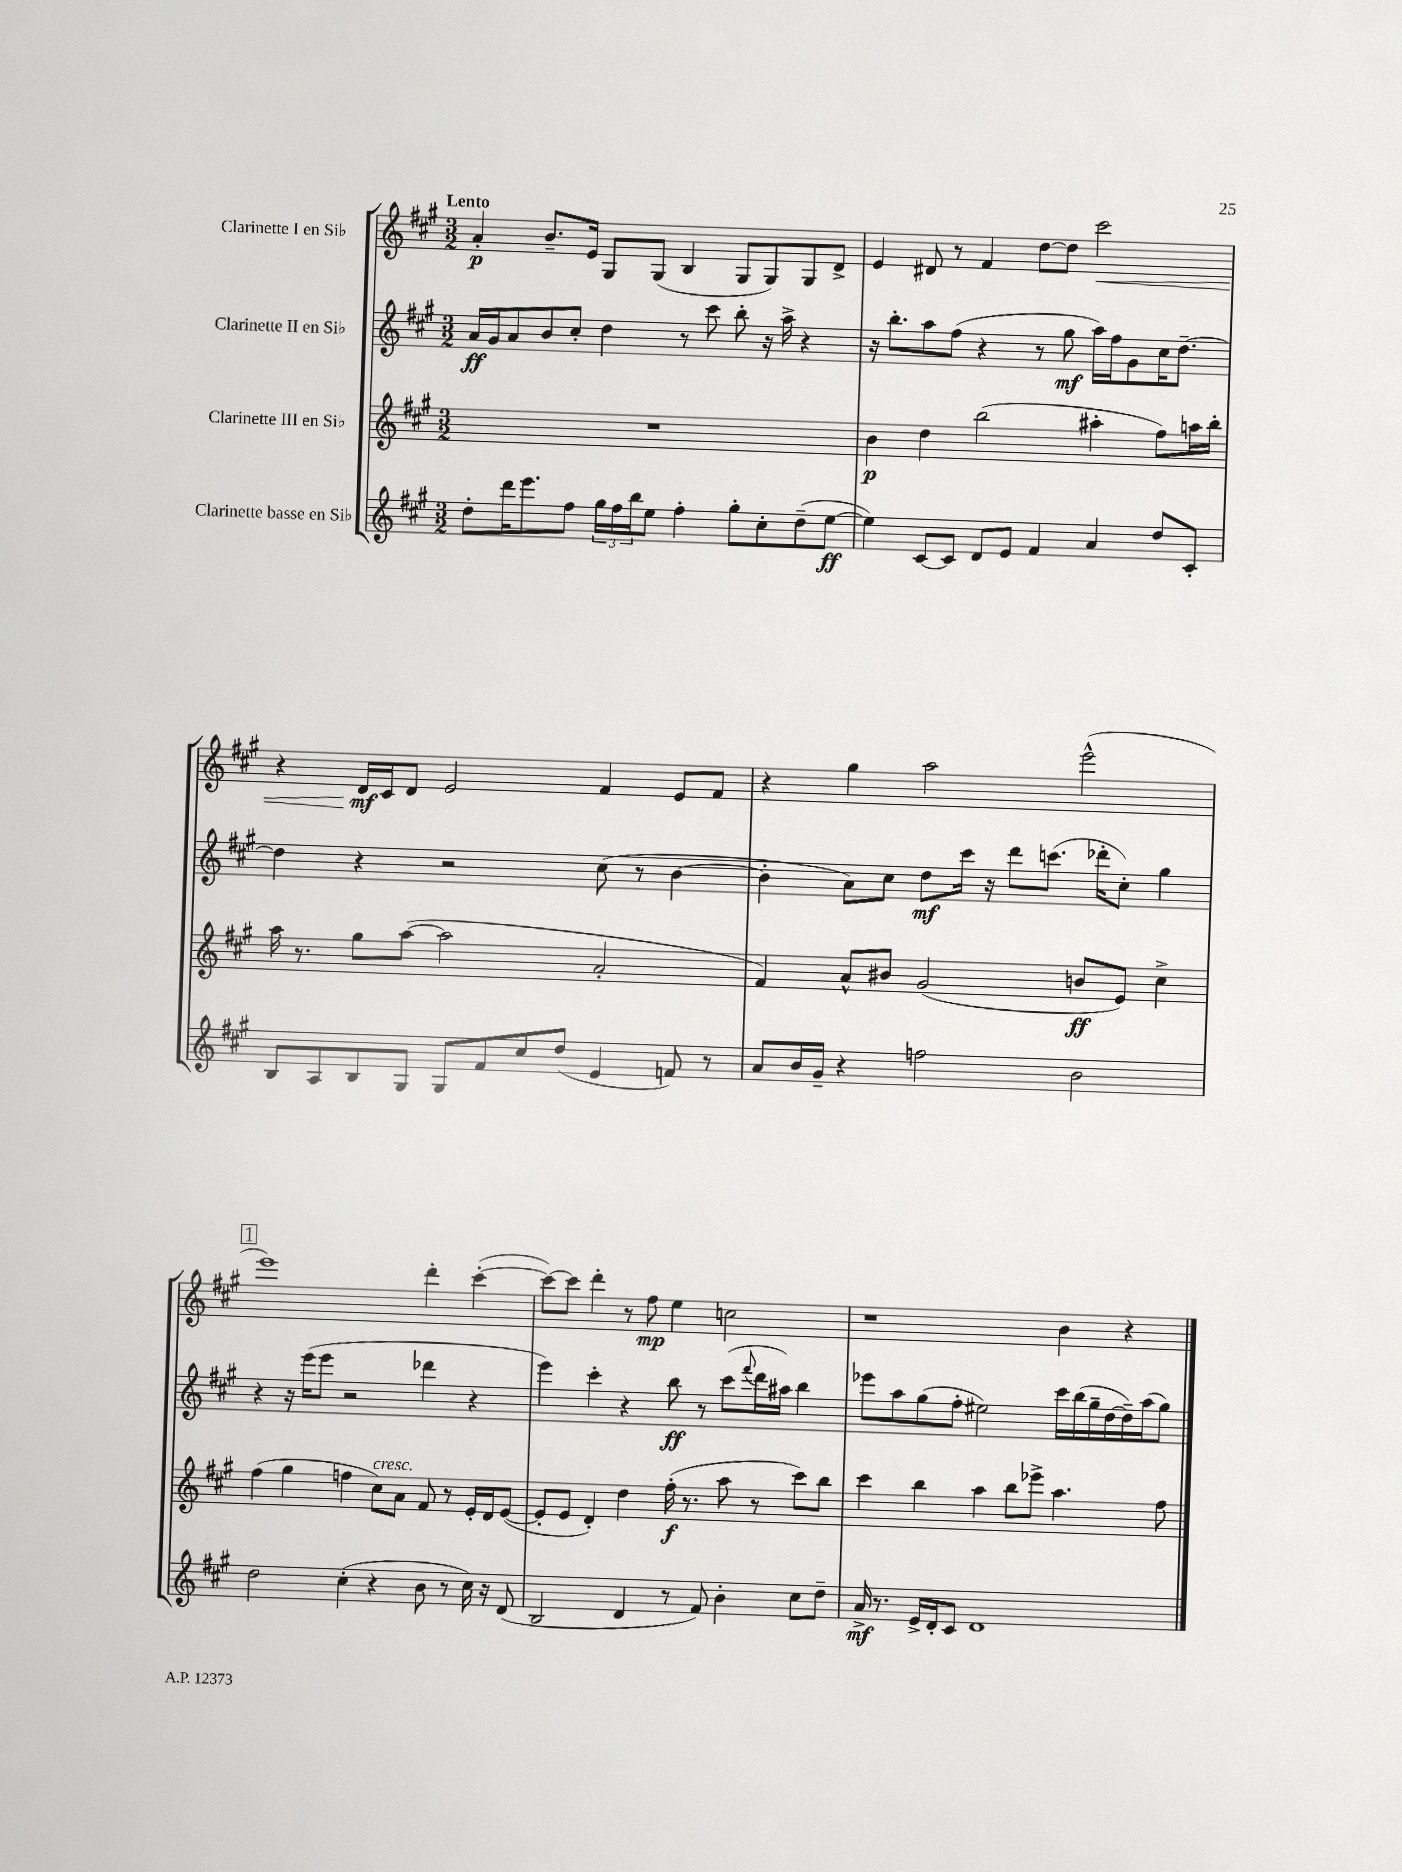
<<
\new StaffGroup <<
\new Staff = "s0" \with { instrumentName = "Clarinette I en Sib" } {
    \clef treble \key a \major \numericTimeSignature \time 3/2 \tempo "Lento"
    a'4-.\p b'8.-- e'16 gis8 gis8( b4 gis8 gis8) gis8 d'8-> |
    e'4 dis'8 r8 fis'4 d''8~ d''8 cis'''2\< |
    r4 d'16\mf\! cis'16 d'8 e'2 fis'4 e'8 fis'8 |
    r4 gis''4 a''2 e'''2-^( |
    \mark \markup { \box "1" } e'''1) d'''4-. cis'''4~-.( |
    cis'''8~) cis'''8 d'''4-. r8 fis''8\mp e''4 c''2 |
    r1 b'4 r4 \bar "|." |
}
\new Staff = "s1" \with { instrumentName = "Clarinette II en Sib" } {
    \clef treble \key a \major \numericTimeSignature \time 3/2
    a'16\ff gis'16 a'8 b'8 cis''8-. d''4 r8 cis'''8 b''8-. r16 a''16-> r4 |
    r16 b''8.-. a''8 fis''8( r4 r8 gis''8\mf a''16) fis''16 gis'8 cis''16 d''8.~-- |
    d''4 r4 r2 cis''8( r8 b'4~ |
    b'4-. a'8) cis''8 d''8\mf cis'''16 r16 d'''8 c'''8.( des'''16-. cis''8-.) gis''4 |
    \mark \markup { \box "1" } r4 r16 e'''16( e'''8 r2 des'''4 r4 |
    e'''4) cis'''4-. r4 b''8\ff r8 cis'''8( \appoggiatura { fis'''8 } d'''16 ais''16) b''4 |
    ees'''8 a''8 gis''8( fis''8-. eis''2) cis'''16 b''16( gis''16-- d''16~ d''16--) a''16( gis''8) \bar "|." |
}
\new Staff = "s2" \with { instrumentName = "Clarinette III en Sib" } {
    \clef treble \key a \major \numericTimeSignature \time 3/2
    R1. |
    b'4\p d''4 b''2( ais''4-. fis''8) a''16 b''16-. |
    a''16 r8. gis''8 a''8~( a''2 a'2-. |
    fis'4) a'8-^ bis'8 gis'2( b'8\ff e'8) cis''4-> |
    \mark \markup { \box "1" } fis''4( gis''4 f''4 cis''8^\markup { \italic "cresc." }) a'8 fis'8 r8 e'16-. d'16 e'8~( |
    e'8-. e'8 d'4-.) d''4 fis''16-.\f( r8. a''8 r8 cis'''8) b''8 |
    cis'''4 b''4 a''4 b''8 ees'''8-> a''4. fis''8 \bar "|." |
}
\new Staff = "s3" \with { instrumentName = "Clarinette basse en Sib" } {
    \clef treble \key a \major \numericTimeSignature \time 3/2
    d''8-. d'''16 e'''8. fis''8 \tuplet 3/2 { gis''16 fis''16 b''16 } e''8 fis''4-. gis''8-. cis''8-. d''8--( e''8~\ff |
    e''4) cis'8~ cis'8 d'8 e'8 fis'4 a'4 d''8 cis'8-. |
    b8 a8 b8 gis8 gis8 fis'8 cis''8 d''8( e'4 f'8) r8 |
    a'8 b'16 gis'16-- r4 f''2 b'2 |
    \mark \markup { \box "1" } d''2 cis''4-.( r4 b'8 r8 cis''16) r16 d'8( |
    b2 d'4 r8 fis'8) b'4-. cis''8 d''8-- |
    a'16->\mf r8. e'16-> d'16-. cis'8 d'1 \bar "|." |
}
>>
>>
\layout { \context { \Score \remove "Bar_number_engraver" } }
